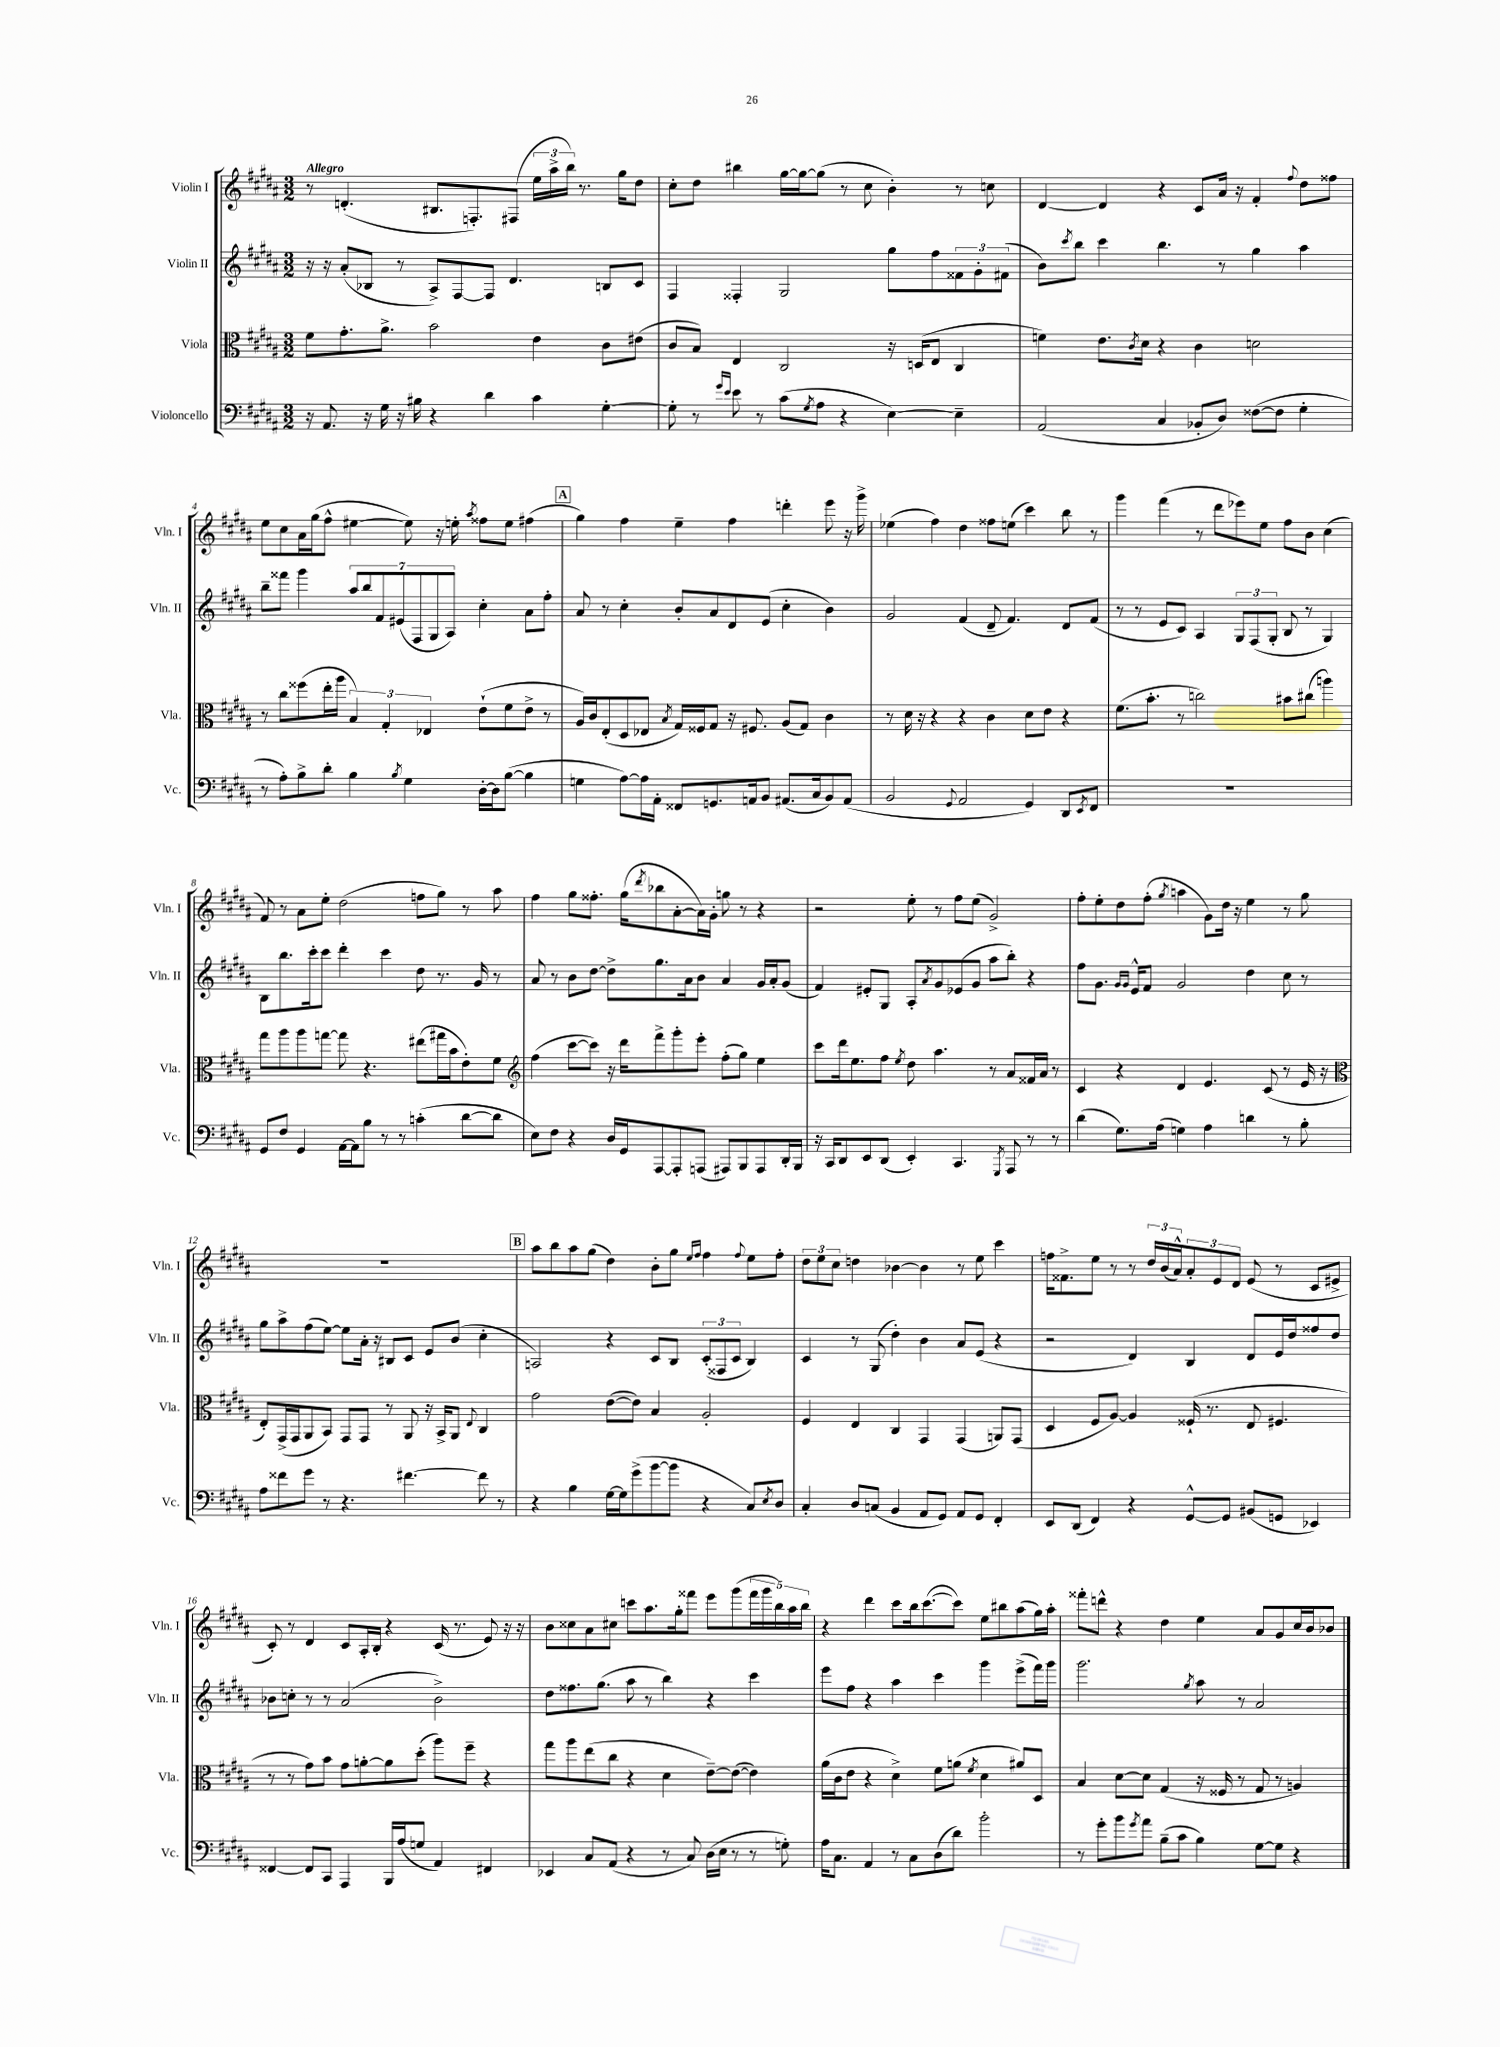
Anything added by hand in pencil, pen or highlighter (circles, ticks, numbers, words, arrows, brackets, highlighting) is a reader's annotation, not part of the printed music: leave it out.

**kern	**kern	**kern	**kern
*staff4	*staff3	*staff2	*staff1
*clefF4	*clefC3	*clefG2	*clefG2
*k[f#c#g#d#a#]	*k[f#c#g#d#a#]	*k[f#c#g#d#a#]	*k[f#c#g#d#a#]
*M3/2	*M3/2	*M3/2	*M3/2
16r	8f#	16r	8r
8.AA#	.	16r	.
.	8.g#'	(8a#'	(4.d'
16r	.	8B-	.
16G#	8.a#^	.	.
16r	.	8r	.
16B#	.	.	.
4r	2b	8A#^)	8.B#
.	.	[8F#	.
.	.	.	8.F')
4d#	.	8F#]	.
.	.	4.d#	(8F#
4c#	4e	.	24ee
.	.	.	24aa#^
.	.	.	24bb)
.	.	.	8.r
[4G#'	8c#	8B	.
.	.	.	16gg#
.	(8e#	8c#	8dd#
=	=	=	=
8G#']	8c#	4F#	8cc#'
8r	8B)	.	8dd#
16qqg#	.	.	.
16qqe	.	.	.
8e	4E	4F##'	4bb#
8r	.	.	.
(8c#	2C#	2G#	[16gg#
.	.	.	16gg#_
8qG#	.	.	.
8A#	.	.	(8gg#]
4r	.	.	8r
.	.	.	8cc#
[4E)	16r	8gg#	4b')
.	(16D	.	.
.	8E	8ff#	.
4E~]	4C#	12f##	8r
.	.	12g#'	.
.	.	.	8cc
.	.	(12f#	.
=	=	=	=
(2AA#	4f)	8b)	[4d#
.	.	8qccc#	.
.	.	8bb	.
.	8.e	4ccc#	4d#]
.	8qc#	.	.
.	16d#	.	.
4C#	4r	4.bb	4r
8BB-'	4c#	.	8c#
8D#)	.	8r	16a#
.	.	.	16r
([8F##	2d	4gg#	4f#'
8F##]	.	.	.
.	.	.	8qqff#
4G#'	.	4aa#	8dd#
.	.	.	8ff##
=	=	=	=
8r	8r	8bb~	8ee
8A#')	8cc#	8fff##	8cc#
8B^	(8ff##	4ggg#	16a#
.	.	.	(16gg#
8d#'	16ee'	.	8ff#^^
.	16aa#	.	.
4B	6B)	14aa#	[4ee#
.	.	14bb	.
.	.	14f#	.
.	6G#'	.	.
.	.	(14e#	.
8qB	.	.	.
4G#	.	.	8ee#])
.	.	14F#	.
.	6E-	.	.
.	.	14G#	.
.	.	.	16r
.	.	14A#)	.
.	.	.	16ee'
.	.	.	8qaa#
[16D#'	(8e`	4cc#'	8ff##
16D#]	.	.	.
([8B	8f#	.	8ee
4B]	8e^	8a#	(4ff#
.	8r	8ff#'	.
=	=	=	=
4G	16A#)	8a#	4gg#)
.	16c#	.	.
.	(8E'	8r	.
[8A#)	8D#	4cc#'	4ff#
16A#]	8E-	.	.
16AA#'	.	.	.
.	8qB	.	.
8FF##	16G#)	8b'	4ee~
.	16F##	.	.
8.GG	8G#	8a#	.
.	16r	8d#	4ff#
16AA	8.F#	.	.
8BB	.	(8e	.
(8.AA#	(8A#	4cc#'	4ddd'
.	8G#)	.	.
16C#	.	.	.
8BB)	4c#	4b)	8eee
(8AA#	.	.	16r
.	.	.	16ggg#^
=	=	=	=
2BB	8r	2g#	(4ee-
.	16d#	.	.
.	16r	.	.
.	4r	.	4ff#)
8qqGG#	.	.	.
2AA#	4r	(4f#	4dd#
.	4c#	8d#~	8ff##
.	.	4.f#)	(8ee
4GG#)	8d#	.	4ccc#)
.	8e	.	.
8DD#	4r	8d#	8bb
8qEE	.	.	.
8FF#	.	(8f#	8r
=	=	=	=
1.r	(8.f#	8r	4ggg#
.	.	8r	.
.	8.b'	.	.
.	.	8e	(4fff#
.	8r	8c#)	.
.	2cc)	4A#	8r
.	.	.	8ddd#
.	.	12G#	8eee-)
.	.	(12F#	.
.	.	.	8ee
.	.	12G#'	.
.	8b#	8B	8ff#
.	(8cc#	8r	8b
.	4aa)	4G#)	(4cc#
=	=	=	=
8GG#	8gg#	8B	8f#)
8F#	8aa#	8.bb	8r
4GG#	8aa#	.	8a#
.	.	16ccc#'	.
.	[8gg	8ccc#	8ee'
[16AA#	8gg]	4ddd#'	(2dd#
16AA#]	.	.	.
8B	4.r	.	.
8r	.	4ccc#	.
8r	.	.	.
(4c'	(8ee#	8dd#	8ff
.	16gg#	8.r	8gg#)
.	16b	.	.
[8d#	8e')	.	8r
.	.	16g#	.
8d#]	8f#	8r	8aa#
=	=	=	=
*	*clefG2	*	*
8E)	(4ff#	8a#	4ff#
8F#	.	8r	.
4r	[8ccc#	8b	8gg#
.	8ccc#])	[8dd#	8.ff##'
16D#	16r	8dd#^]	.
16GG#	16ddd#	.	(16gg#
.	.	.	8qddd#
[8AAA#	8fff#^	8.gg#	8bb-
8AAA#']	8ggg#'	.	[8a#'
.	.	16a#	.
(8AAA	8eee'	8b	16a#])
.	.	.	16g#'
8AAA#)	(8ff#'	4a#	8gg
8BBB	8gg#)	.	8r
8AAA#	4ee	16g#	4r
.	.	16a#'	.
16DD#'	.	(8g#	.
16BBB	.	.	.
=	=	=	=
16r	8ccc#	4f#)	2r
16CC#	.	.	.
8DD#	16ddd#	.	.
.	8.ee	.	.
8EE	.	8e#'	.
(8DD#	8ff#	8G#	.
.	8qee	.	.
4EE')	8dd#	8A#'	8ee'
.	.	8qa#	.
.	4.aa#	8g#	8r
4.CC#	.	(8e-	8ff#
.	.	8g#	(8ee
.	8r	8aa#	2g#^)
8qGGG#	.	.	.
8AAA#	8a#	8bb')	.
8r	16f##	4r	.
.	16a#	.	.
8r	8r	.	.
=	=	=	=
(4d#	4c#	8ff#	8ff#'
.	.	8.g#	8ee'
8.G#)	4r	.	8dd#
.	.	16qqg#	.
.	.	16qqg#	.
.	.	16e^^	.
.	.	8f#	(8ff#'
(16A#	.	.	.
.	.	.	8qgg#
4G)	4d#	2g#	4aa
4A#	4.e	.	8g#)
.	.	.	16dd#
.	.	.	16r
4d	.	4dd#	4ee
.	(8c#	.	.
8r	8r	8cc#	8r
8B'	16e	8r	8gg#
.	16r	.	.
=	=	=	=
*	*clefC3	*	*
8A#	8E')	8gg#	1.r
8f##	(16GG#^	8aa#^	.
.	16GG#	.	.
8g#	8AA#	(8ff#	.
8r	8BB)	[8ee)	.
4.r	8GG#	8ee]	.
.	8GG#	16a#'	.
.	.	16r	.
.	8r	8B#	.
[4.f#	8AA#	8c#	.
.	16r	8e	.
.	16BB^	.	.
.	8AA#	(8b	.
.	8qqE	.	.
8f#]	4C#	4cc#'	.
8r	.	.	.
=	=	=	=
4r	2g#	2A)	8aa#
.	.	.	8bb
4B	.	.	8aa#
.	.	.	(8gg#
[16G#	([8e	4r	4dd#)
16G#]	.	.	.
(8g#^	8e])	.	.
[8b	4B	8c#	8b'
8b]	.	8B	8gg#
.	.	.	16qqee
.	.	.	16qqff#
4r	2A#'	(12c#'	4ff#
.	.	12F##	.
.	.	12c#	.
.	.	.	8qqff#
8C#)	.	4B)	8ee
8qE	.	.	.
8D#	.	.	8ff#'
=	=	=	=
4C#'	4F#	4c#	12dd#
.	.	.	12ee
.	.	.	12cc#
8D#	4E	8r	4dd
(8C	.	(8G#	.
4BB	4C#	4dd#')	[4b-
8AA#	4GG#	4b	4b-]
8GG#)	.	.	.
8AA#	(4GG#	8a#	8r
8GG#	.	(8e	8ee
4FF#'	8AA)	4r	4ccc#
.	(8GG#	.	.
=	=	=	=
8EE	4D#	2r	16ff
.	.	.	8.f##^
(8DD#	.	.	.
4FF#)	8F#	.	8ee
.	[8A#)	.	8r
4r	4A#]	4d#)	8r
.	.	.	24dd#
.	.	.	(24b
.	.	.	24a#^^)
[8GG#^^	(16F##`	4B	12a#'
.	8.r	.	.
.	.	.	12e
8GG#]	.	.	.
.	.	.	12d#
(8BB#	8E	8d#	(8e
8GG	4.F#	16e	8r
.	.	16dd#	.
4EE-)	.	8ff##	8c#
.	.	8dd#	8e#^
=	=	=	=
[4FF##	8r	8b-	8c#')
.	8r	8cc'	8r
8FF##]	8g#)	8r	4d#
8CC#	8b	8r	.
4AAA#	8g#	(2a#	8c#
.	[8a'	.	16A#'
.	.	.	16B'
16BBB	8a]	.	4r
(16A#	.	.	.
8G	(8dd#'	.	.
4AA#)	8aa#)	2b-^)	(16c#
.	.	.	8.r
.	8ff#~	.	.
4FF#	4r	.	8e)
.	.	.	16r
.	.	.	16r
=	=	=	=
4EE-	8gg#	8dd#	8b
.	8aa#	8.ff##	8cc##
8C#	(8ee	.	8a#
.	.	(8.gg#	.
(8AA#	8cc#	.	8cc#
4r	4r	8aa#	8ccc
.	.	8r	8.aa#
8r	4d#	4bb)	.
.	.	.	16gg#'
8C#)	.	.	8fff##
(16D#	[8e~)	4r	8eee
16E	.	.	.
8r	(8e_	.	(8ggg#
8r	4e])	4ccc#	20fff##
.	.	.	20ggg#
.	.	.	20bb)
8G')	.	.	.
.	.	.	20aa#
.	.	.	20bb
=	=	=	=
16A#	(16a#	8eee	4r
8.C#	16c#	.	.
.	8e	8ff#	.
4AA#	4r	4r	4ddd#
8r	4d#^)	4aa#	8ccc#
8C#	.	.	16bb
.	.	.	([8.ccc#
(8D#	8f#	4ccc#	.
8d#)	(8a	.	8ccc#])
.	8qf#	.	.
2b'	4d#	4ggg#	8ee
.	.	.	8bb#
.	8a#)	(8eee^	(8aa#
.	8D#	16fff#)	16gg#)
.	.	16ggg#	16aa#'
=	=	=	=
8r	4B	2.ggg#	8fff##'
8g#'	.	.	8ddd^^
8b	[8d#	.	4r
8qg#	.	.	.
8a#	8d#]	.	.
(8B~	(4G#	.	4dd#
8c#	.	.	.
.	.	8qgg#	.
4B)	16r	8aa#	4ee
.	16F##	.	.
.	8r	8r	.
[8G#	8G#	2a#	8a#
8G#]	8r	.	8g#
4r	4A)	.	16cc#
.	.	.	16b
.	.	.	8b-
==	==	==	==
*-	*-	*-	*-
